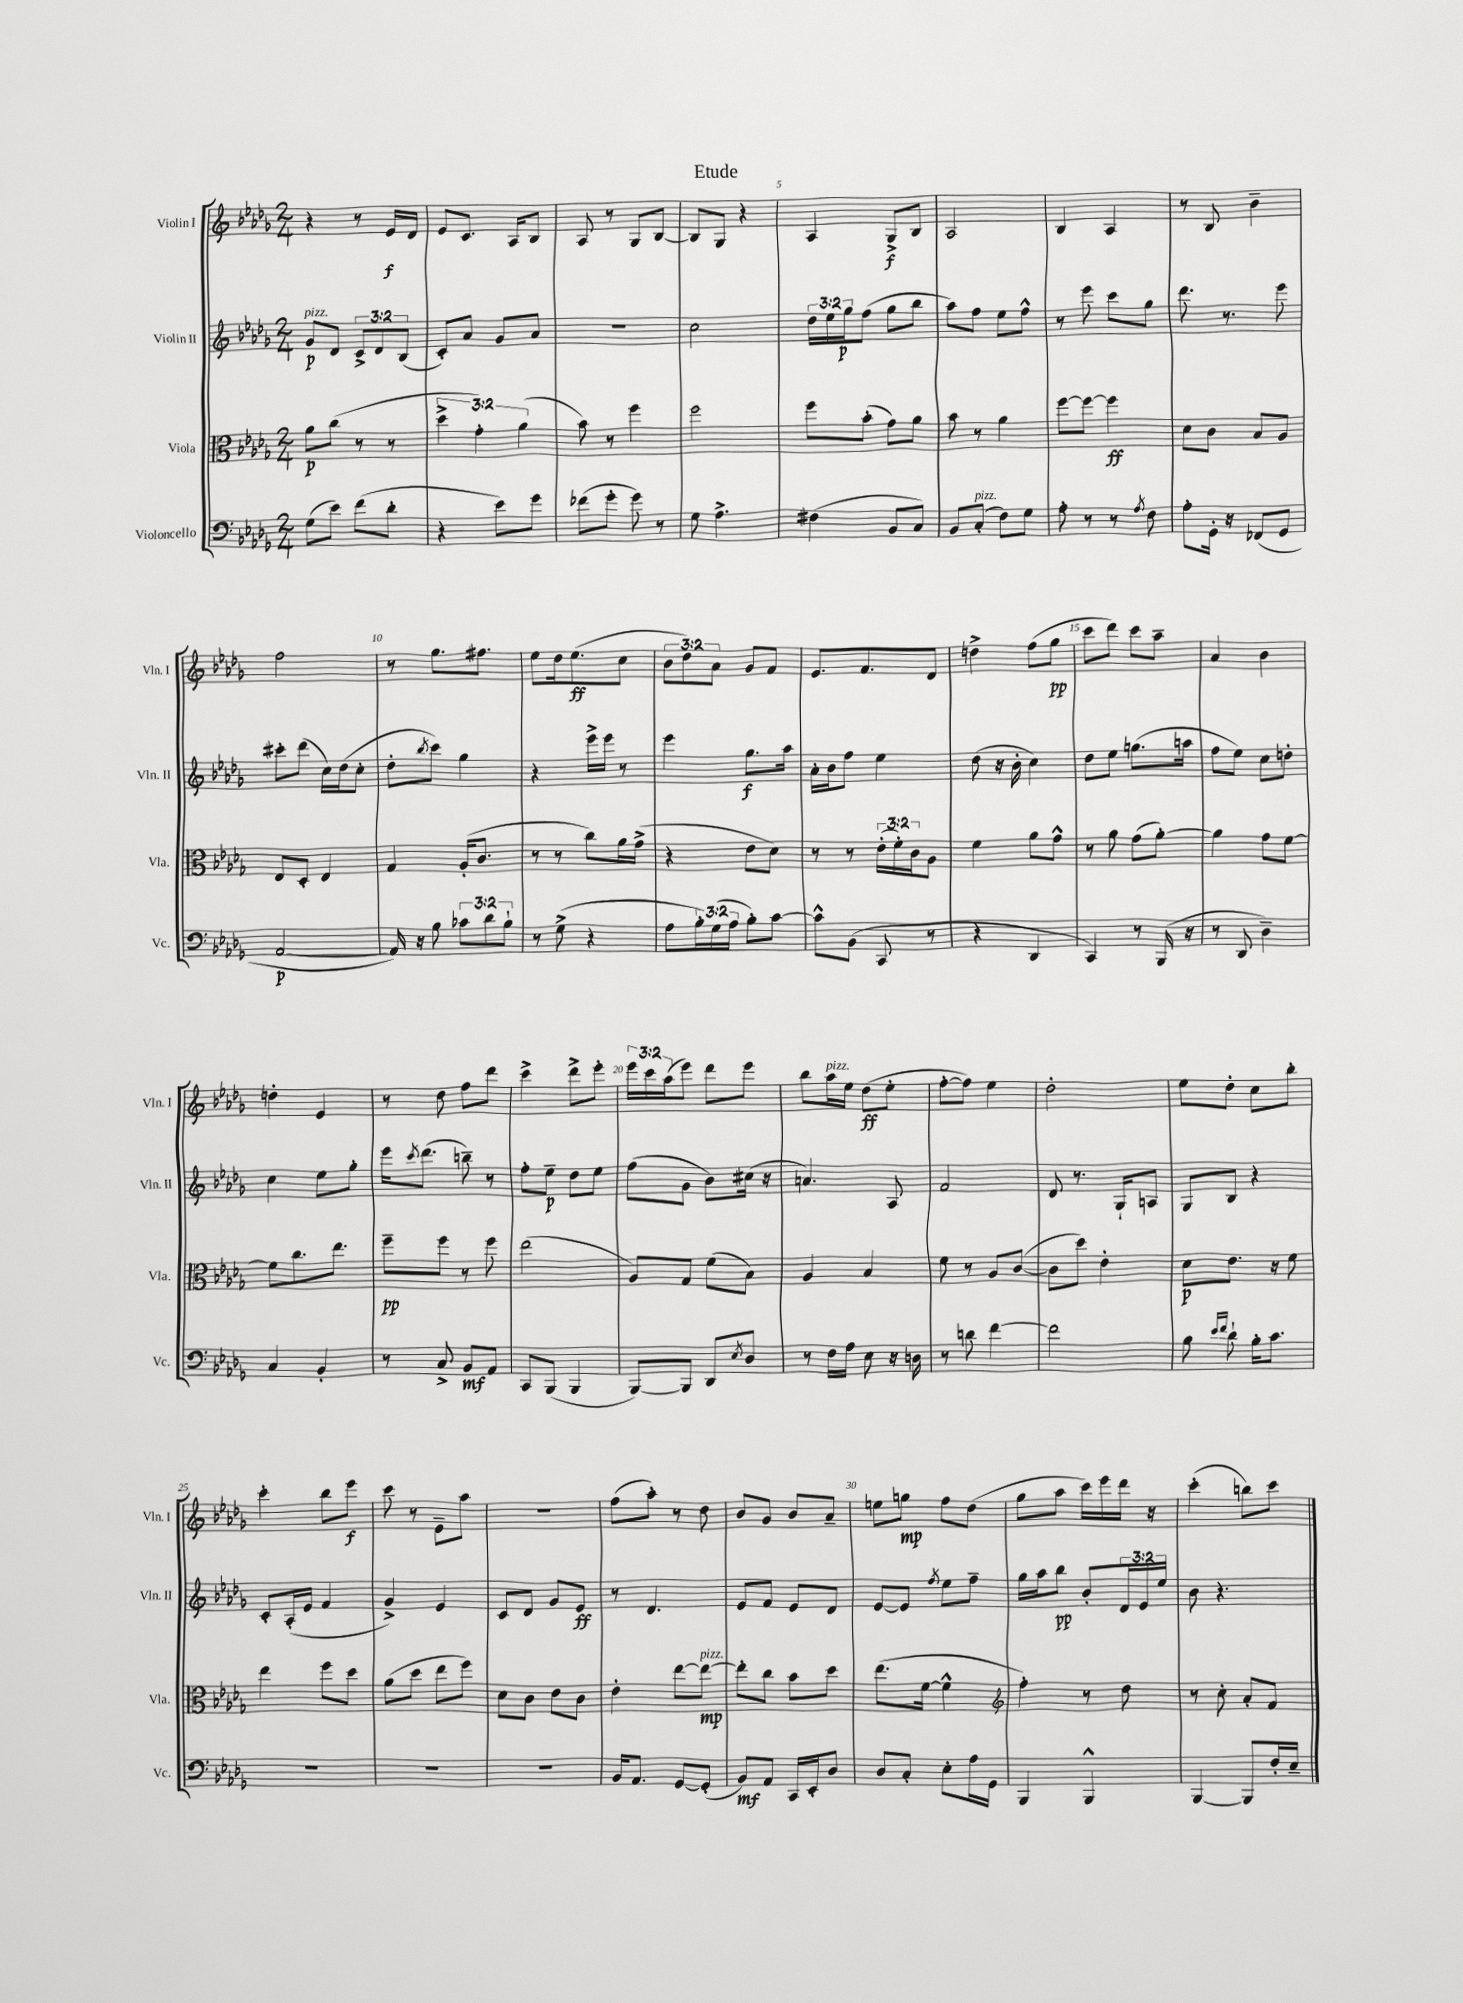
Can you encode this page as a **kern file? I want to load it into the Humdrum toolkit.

**kern	**dynam	**kern	**dynam	**kern	**dynam	**kern	**dynam
*part4	*part4	*part3	*part3	*part2	*part2	*part1	*part1
*staff4	*staff4	*staff3	*staff3	*staff2	*staff2	*staff1	*staff1
*I"Violoncello	*	*I"Viola	*	*I"Violin II	*	*I"Violin I	*
*I'Vc.	*	*I'Vla.	*	*I'Vln. II	*	*I'Vln. I	*
*clefF4	*	*clefC3	*	*clefG2	*	*clefG2	*
*k[b-e-a-d-g-]	*	*k[b-e-a-d-g-]	*	*k[b-e-a-d-g-]	*	*k[b-e-a-d-g-]	*
*M2/4	*	*M2/4	*	*M2/4	*	*M2/4	*
=1	=1	=1	=1	=1	=1	=1	=1
!	!	!	!	!LO:TX:a:i:t=pizz.	!	!	!
(8G-\L	.	8a-\L	p	8g-/L	p	4r	.
8e-\J)	.	(8cc\J	.	8d-/J	.	.	.
(8f\L	.	8r	.	12c^/L	.	8r	.
.	.	.	.	12d-/	.	.	.
8d-'\J	.	8r	.	.	.	16e-/LL	f
.	.	.	.	(12B-/J	.	.	.
.	.	.	.	.	.	16d-/JJ	.
=2	=2	=2	=2	=2	=2	=2	=2
4r	.	6dd-^\	.	8c'/L)	.	8e-/L	.
.	.	.	.	8a-/J	.	8.c/J	.
.	.	6g-'\)	.	.	.	.	.
8e-\L)	.	.	.	8g-/L	.	.	.
.	.	.	.	.	.	16A-/KL	.
.	.	(6a-\	.	.	.	.	.
8g-\J	.	.	.	8a-/J	.	8B-/J	.
=3	=3	=3	=3	=3	=3	=3	=3
(8f-X\L	.	8b-\)	.	2r	.	8A-/	.
8g-'\J	.	8r	.	.	.	8r	.
8g-\)	.	4ff\	.	.	.	8G-/L	.
8r	.	.	.	.	.	[8B-/J	.
=4	=4	=4	=4	=4	=4	=4	=4
8G-\	.	2ff\	.	2cc\	.	8B-/L]	.
4.A-^\	.	.	.	.	.	8G-/J	.
.	.	.	.	.	.	4r	.
=5	=5	=5	=5	=5	=5	=5	=5
(4F#X\	.	8ff\L	.	24dd-\LL	.	4A-/	.
.	.	.	.	24ee-\	.	.	.
.	.	.	.	24gg-\J	p	.	.
.	.	(8b-'\J	.	(8ff\J	.	.	.
8BB-/L	.	8g-\L)	.	8gg-\L	.	8G-^/L	f
8C/J)	.	8a-\J	.	8bb-\J	.	8B-/J	.
=6	=6	=6	=6	=6	=6	=6	=6
8BB-/L	.	8b-\	.	8aa-\L)	.	2A-/	.
!LO:TX:a:i:t=pizz.	!	!	!	!	!	!	!
(8C'/J	.	8r	.	8ff\J	.	.	.
8F\L)	.	4a-\	.	8ee-\L	.	.	.
8G-\J	.	.	.	8ff^^\J	.	.	.
=7	=7	=7	=7	=7	=7	=7	=7
8A-'\	.	[8ff\L	.	8r	.	4B-/	.
8r	.	8ff\J_	.	8eee-\	.	.	.
8r	.	4ff\]	ff	8ccc\L	.	4A-/	.
8qA-/	.	.	.	.	.	.	.
8F\	.	.	.	8gg-\J	.	.	.
=8	=8	=8	=8	=8	=8	=8	=8
8A-'\L	.	8d-\L	.	8.ddd-\	.	8r	.
16GG-'\Jk	.	8c\J	.	.	.	8B-/	.
16r	.	.	.	8.r	.	.	.
(8FF-X/L	.	8B-/L	.	.	.	4b-~\	.
8GG-/J	.	8A-/J	.	8eee-\	.	.	.
!!LO:LB:g=z
=9	=9	=9	=9	=9	=9	=9	=9
[2AA-/	p	8E-/L	.	8ccc#X'\L	.	2ff\	.
.	.	8D-'/J	.	(8ddd-\J	.	.	.
.	.	4E-/	.	16cc\LL)	.	.	.
.	.	.	.	(16dd-\J	.	.	.
.	.	.	.	8cc'\J	.	.	.
=10	=10	=10	=10	=10	=10	=10	=10
16AA-/])	.	4G-/	.	8dd-'\L	.	8r	.
16r	.	.	.	.	.	.	.
.	.	.	.	8qbb-/	.	.	.
8B-\	.	.	.	8ccc\J)	.	8.gg-\L	.
12c-X\L	.	(16A-'/KL	.	4gg-\	.	.	.
.	.	8.c/J	.	.	.	8.ff#X\J	.
12d-\	.	.	.	.	.	.	.
12B-`\J	.	.	.	.	.	.	.
=11	=11	=11	=11	=11	=11	=11	=11
8r	.	8r	.	4r	.	8ee-\L	.
(8G-^\	.	8r	.	.	.	16dd-\k	.
.	.	.	.	.	.	(8.ee-\	ff
4r	.	8cc\L)	.	16eee-^\LL	.	.	.
.	.	.	.	16eee-\JJ	.	.	.
.	.	16a-\L	.	8r	.	8cc\J	.
.	.	(16g-^\JJ	.	.	.	.	.
=12	=12	=12	=12	=12	=12	=12	=12
8A-\L	.	4r	.	4eee-\	.	12b-\L	.
.	.	.	.	.	.	12dd-\)	.
24B-'\L)	.	.	.	.	.	.	.
(24G-\	.	.	.	.	.	12a-\J	.
24A-\JJ	.	.	.	.	.	.	.
8B-'\L)	.	8e-\L	.	8.gg-\L	f	8g-/L	.
[8c\J	.	8d-\J)	.	.	.	8f/J	.
.	.	.	.	16aa-\Jk	.	.	.
=13	=13	=13	=13	=13	=13	=13	=13
8c^^\L]	.	8r	.	16a-'\LL	.	8.e-/L	.
.	.	.	.	16b-\J	.	.	.
(8BB-\J	.	8r	.	8ff\J	.	.	.
.	.	.	.	.	.	8.f/	.
8CC/	.	(24e-'\LL	.	4ee-\	.	.	.
.	.	24f'\)	.	.	.	.	.
.	.	24c\J	.	.	.	.	.
8r	.	8A-\J	.	.	.	8d-/J	.
=14	=14	=14	=14	=14	=14	=14	=14
4r	.	4f\	.	(8dd-\	.	4ddn^\	.
.	.	.	.	16r	.	.	.
.	.	.	.	16b-'\	.	.	.
4DD-/	.	8a-\L	.	4cc\)	.	(8ff\L	.
.	.	8g-^^\J	.	.	.	8gg-\J	pp
=15	=15	=15	=15	=15	=15	=15	=15
4CC/)	.	8r	.	8dd-\L	.	8ccc\L	.
.	.	8a-\	.	8ee-\J	.	8ddd-\J)	.
8r	.	(8g-\L	.	(8.ggn\L	.	8ccc\L	.
(16BBB-/	.	[8a-'\J)	.	.	.	8aa-~\J	.
16r	.	.	.	16aan\Jk	.	.	.
=16	=16	=16	=16	=16	=16	=16	=16
8r	.	4a-\]	.	8ff\L	.	4a-/	.
8DD-/	.	.	.	8ee-\J)	.	.	.
4D-~\)	.	8g-\L	.	8cc\L	.	4b-\	.
.	.	[8f\J	.	8ddn'\J	.	.	.
!!LO:LB:g=z
=17	=17	=17	=17	=17	=17	=17	=17
4C/	.	8f\L]	.	4cc\	.	4ddn'\	.
.	.	8.cc\	.	.	.	.	.
4BB-'/	.	.	.	8ee-\L	.	4e-/	.
.	.	8.ee-\J	.	.	.	.	.
.	.	.	.	8gg-'\J	.	.	.
=18	=18	=18	=18	=18	=18	=18	=18
8r	.	8ff~\L	pp	16eee-\KL	.	8r	.
.	.	.	.	8qccc/	.	.	.
.	.	.	.	(8.ddd-\J	.	.	.
8C^/	.	8ff\J	.	.	.	8dd-\	.
8BB-/L	mf	8r	.	8bbn~\)	.	8ff\L	.
8AA-/J	.	8ff\	.	8r	.	8ddd-\J	.
=19	=19	=19	=19	=19	=19	=19	=19
8CC/L	.	(2ee-\	.	8ff'\L	.	4ccc^\	.
(8BBB-/J	.	.	.	8ee-~\J	p	.	.
4BBB-/	.	.	.	8dd-\L	.	8ddd-^\L	.
.	.	.	.	8ee-\J	.	8eee-'\J	.
=20	=20	=20	=20	=20	=20	=20	=20
[8BBB-/L)	.	8A-/L)	.	(8ff\L	.	24eee-\LL	.
.	.	.	.	.	.	24ccc\	.
.	.	.	.	.	.	(24aa-\J	.
8BBB-/J]	.	8G-/J	.	8g-\J	.	8eee-\J)	.
8DD-/L	.	(8f\L	.	8b-\L)	.	8ddd-\L	.
8qE-/	.	.	.	.	.	.	.
8D-/J	.	8B-\J)	.	(16cc#X\Jk	.	8eee-\J	.
.	.	.	.	16r	.	.	.
=21	=21	=21	=21	=21	=21	=21	=21
8r	.	4A-/	.	4.an/)	.	8bb-\L	.
!	!	!	!	!	!	!LO:TX:a:i:t=pizz.	!
16F\LL	.	.	.	.	.	16aa-\L	.
16A-\JJ	.	.	.	.	.	16ee-\JJ	.
8E-\	.	4B-/	.	.	.	(8dd-\L	ff
16r	.	.	.	8A-/	.	8ee-'\J	.
16Dn\	.	.	.	.	.	.	.
=22	=22	=22	=22	=22	=22	=22	=22
8r	.	8f\	.	2f/	.	[8ff'\L	.
8dn\	.	8r	.	.	.	8ff\J])	.
[4f\	.	8A-/L	.	.	.	4ee-\	.
.	.	([8c/J	.	.	.	.	.
=23	=23	=23	=23	=23	=23	=23	=23
2f\]	.	8c\L]	.	8d-/	.	2dd-'\	.
.	.	8dd-\J)	.	8.r	.	.	.
.	.	4e-'\	.	.	.	.	.
.	.	.	.	16G-`/KL	.	.	.
.	.	.	.	8An/J	.	.	.
=24	=24	=24	=24	=24	=24	=24	=24
8B-\	.	8d-\L	p	8G-/L	.	8ee-\L	.
16qqe-/LL	.	.	.	.	.	.	.
16qqf/JJ	.	.	.	.	.	.	.
8d-`\	.	8.e-\J	.	8B-/J	.	8dd-'\J	.
16B-'\KL	.	.	.	4r	.	8cc\L	.
8.c\J	.	16r	.	.	.	.	.
.	.	8f\	.	.	.	8bb-'\J	.
!!LO:LB:g=z
=25	=25	=25	=25	=25	=25	=25	=25
2r	.	4ee-\	.	8c'/L	.	4ccc'\	.
.	.	.	.	(16A-'/L	.	.	.
.	.	.	.	16e-/JJ	.	.	.
.	.	8ff\L	.	4f/	.	8bb-\L	.
.	.	8dd-\J	.	.	.	8eee-\J	f
=26	=26	=26	=26	=26	=26	=26	=26
2r	.	(8a-\L	.	4g-^/)	.	8ccc\	.
.	.	8dd-\J	.	.	.	8r	.
.	.	8ee-\L	.	4e-/	.	8e-~\L	.
.	.	8ff\J)	.	.	.	8aa-\J	.
=27	=27	=27	=27	=27	=27	=27	=27
2r	.	8d-\L	.	8c/L	.	2r	.
.	.	8c\J	.	8d-/J	.	.	.
.	.	8e-\L	.	8g-/L	.	.	.
.	.	8c\J	.	8e-/J	ff	.	.
=28	=28	=28	=28	=28	=28	=28	=28
16BB-/KL	.	4e-'\	.	8r	.	(8ff\L	.
8.AA-/J	.	.	.	.	.	.	.
.	.	.	.	4.d-/	.	8aa-'\J)	.
[8GG-/L	.	[8ee-\L	.	.	.	8r	.
!	!	!LO:TX:a:i:t=pizz.	!	!	!	!	!
(8GG-'/J]	.	8ee-\J_	mp	.	.	8dd-\	.
=29	=29	=29	=29	=29	=29	=29	=29
8BB-/L)	mf	8ee-'\L]	.	8e-/L	.	8b-/L	.
8AA-/J	.	8cc\J	.	8f/J	.	8g-/J	.
16CC/LL	.	8b-\L	.	8e-/L	.	8b-/L	.
16EE-'/J	.	.	.	.	.	.	.
8D-/J	.	8dd-\J	.	8d-/J	.	8a-~/J	.
=30	=30	=30	=30	=30	=30	=30	=30
8D-/L	.	(8.ee-\L	.	[8e-/L	.	8een\L	.
8C'/J	.	.	.	8e-/J]	.	8ggn\J	mp
.	.	[16f\Jk	.	.	.	.	.
.	.	.	.	8qff/	.	.	.
8E-'\L	.	4f^^\]	.	8ee-\L	.	8ff\L	.
16A-\L	.	.	.	8ff~\J	.	(8dd-\J	.
16GG-\JJ	.	.	.	.	.	.	.
=31	=31	=31	=31	=31	=31	=31	=31
*	*	*clefG2	*	*	*	*	*
4BBB-/	.	4ff'\)	.	16gg-\LL	.	8gg-\L	.
.	.	.	.	16aa-\J	.	.	.
.	.	.	.	8bb-\J	pp	8aa-\J	.
4BBB-^^/	.	8r	.	8b-'/L	.	16ccc\LL)	.
.	.	.	.	.	.	16eee-\	.
.	.	8dd-\	.	24d-/L	.	16ddd-\JJ	.
.	.	.	.	24e-/	.	.	.
.	.	.	.	.	.	16r	.
.	.	.	.	24ee-/JJ	.	.	.
=32	=32	=32	=32	=32	=32	=32	=32
[4BBB-/	.	8r	.	8b-\	.	(4ccc'\	.
.	.	8cc'\	.	4.r	.	.	.
8BBB-/L]	.	8a-'/L	.	.	.	8bbn\L)	.
16F'/L	.	8f/J	.	.	.	8ccc\J	.
16E-~/JJ	.	.	.	.	.	.	.
==	==	==	==	==	==	==	==
*-	*-	*-	*-	*-	*-	*-	*-
